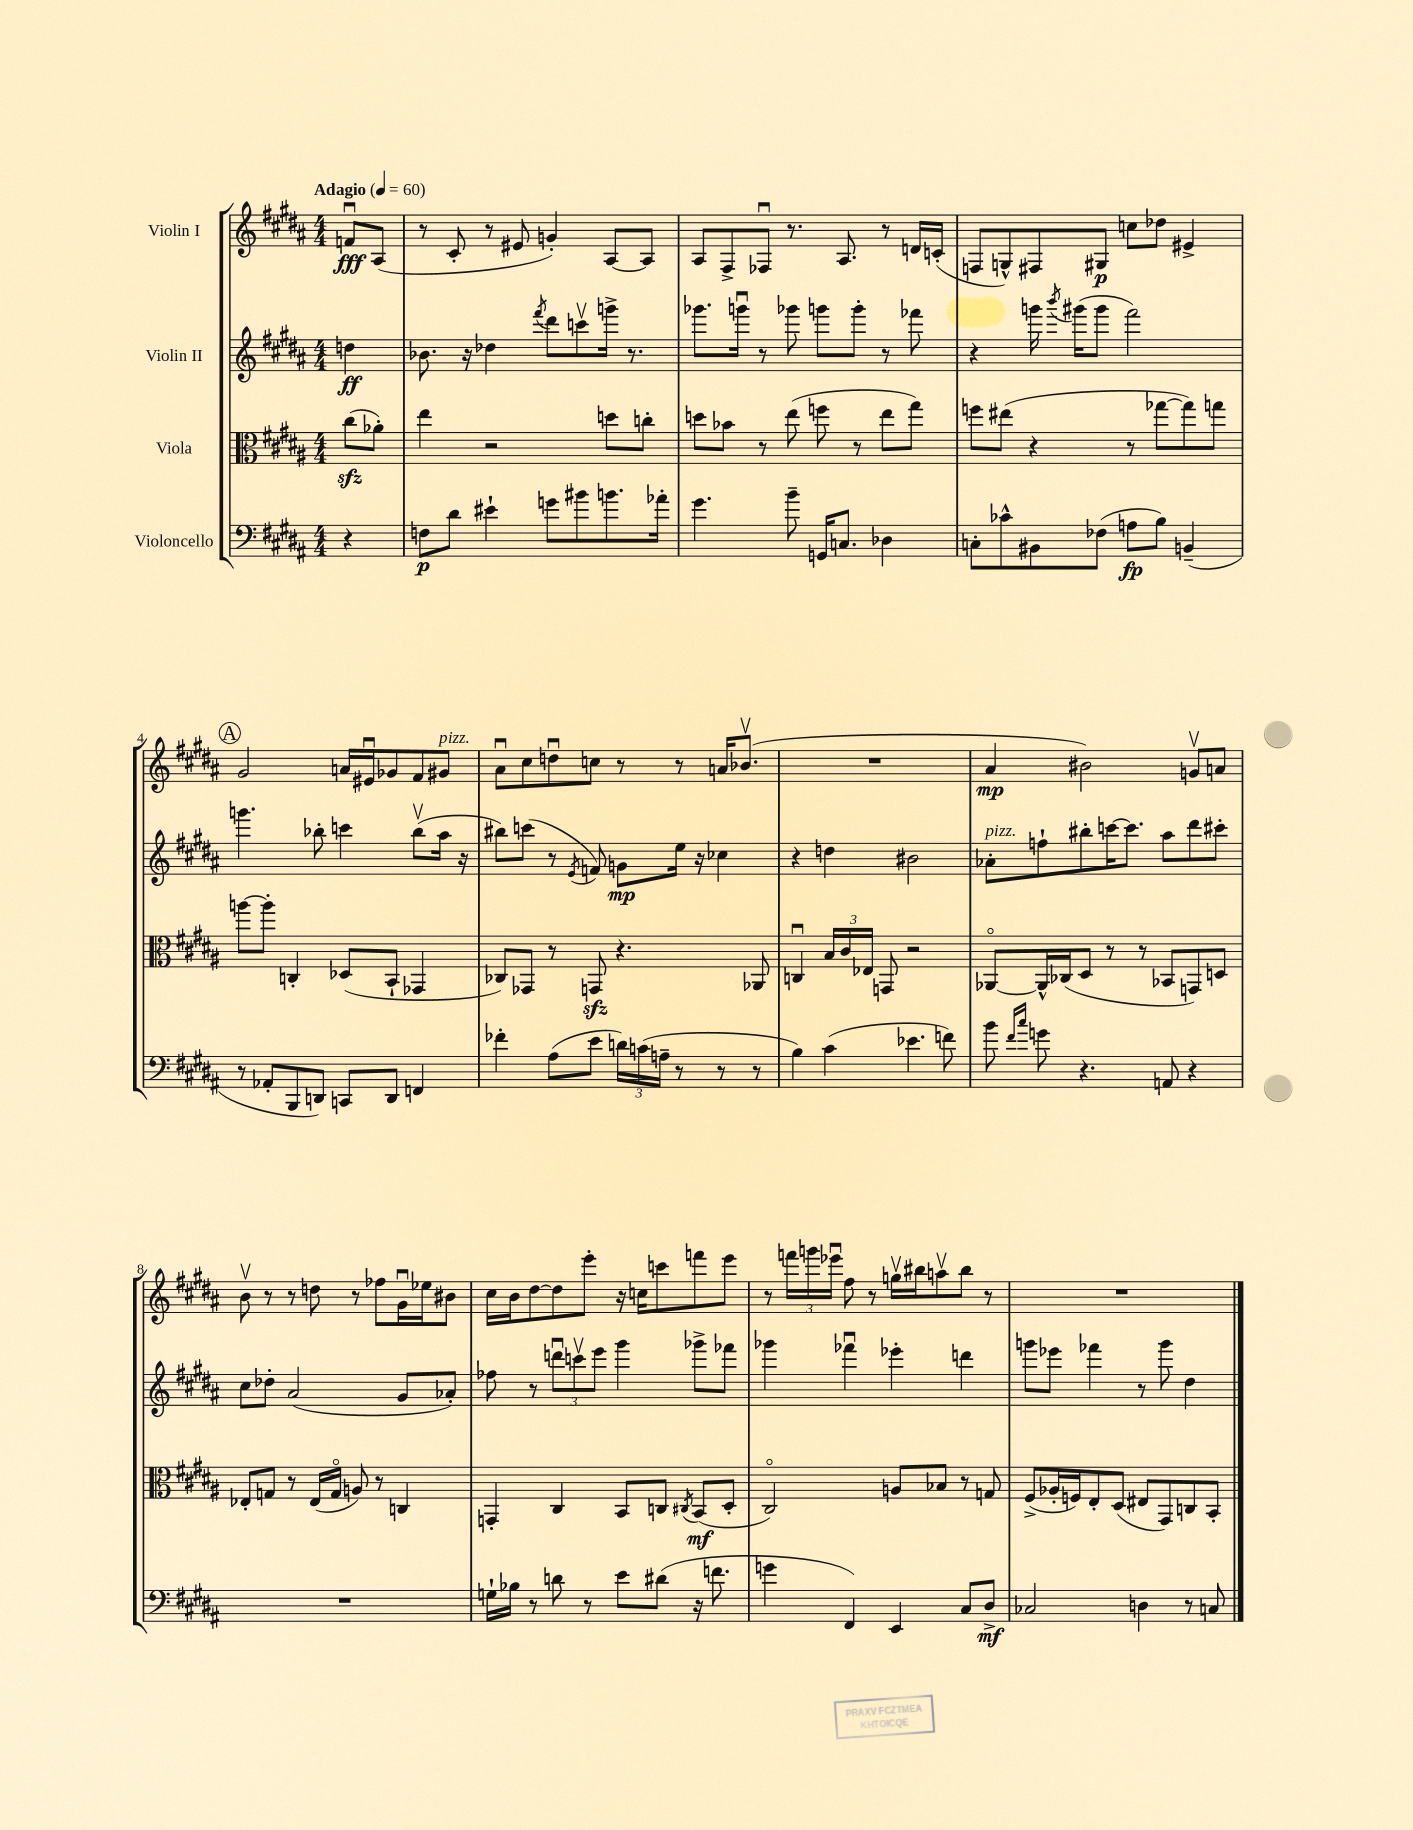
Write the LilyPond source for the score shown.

<<
\new StaffGroup <<
\new Staff = "s0" \with { instrumentName = "Violin I" } {
    \clef treble \key b \major \numericTimeSignature \time 4/4 \partial 4 \tempo "Adagio" 4 = 60
    \autoBeamOff f'8[\downbow\fff ais8]( |
    r8 cis'8-. r8 eis'8 g'4-.) ais8[~ ais8] |
    ais8[ fis8-> fes8]\downbow r8. ais8. r8 d'16[ c'16]-.( |
    f8[ g8-^) fis8 gis8]\p c''8[ des''8] eis'4-> |
    \mark \markup { \circle "A" } gis'2 a'16[ eis'16\downbow ges'8 fis'8 gis'8]^\markup { \italic "pizz." } |
    ais'8[\downbow cis''8 d''8\downbow c''8] r8 r8 a'16[ bes'8.]\upbow( |
    R1 |
    ais'4\mp bis'2) g'8[\upbow a'8] |
    b'8\upbow r8 r8 d''8 r8 fes''8[ gis'16\downbow ees''16 bis'8] |
    cis''16[ b'16 dis''8~ dis''8 e'''8]-. r16 c''16[ c'''8 f'''8 e'''8] |
    r8 \tuplet 3/2 { f'''16[ g'''16 ees'''16]\downbow } fis''8 r8 g''16[\upbow bis''16 a''8\upbow bis''8] r8 |
    R1 \bar "|." |
}
\new Staff = "s1" \with { instrumentName = "Violin II" } {
    \clef treble \key b \major \numericTimeSignature \time 4/4 \partial 4
    \autoBeamOff d''4\ff |
    bes'8. r16 des''4 \acciaccatura { fis'''8 } dis'''8[ c'''8\upbow g'''16]-> r8. |
    ges'''8.[ g'''16]\downbow r8 ges'''8 g'''8[ g'''8]-. r8 fes'''8 |
    r4 g'''16 \acciaccatura { b'''8 } gis'''16[( gis'''8] fis'''2) |
    \mark \markup { \circle "A" } g'''4. bes''8-. c'''4 bes''8[\upbow( ais''16] r16 |
    bis''8[) c'''8]( r8 \acciaccatura { e'8 } f'8) g'8[\mp e''16] r16 ces''4 |
    r4 d''4 bis'2 |
    aes'8[-.^\markup { \italic "pizz." } f''8-! bis''8-. c'''16~ c'''8.] ais''8[ dis'''8 cis'''8]-. |
    cis''8[ des''8]-. ais'2( gis'8[ aes'8]-.) |
    fes''8 r8 \tuplet 3/2 { d'''8[\downbow c'''8\upbow e'''8] } gis'''4 ges'''8[-> fes'''8] |
    ges'''4 fes'''4\downbow ees'''4-. d'''4 |
    g'''8[ ees'''8] fes'''4 r8 g'''8 dis''4 \bar "|." |
}
\new Staff = "s2" \with { instrumentName = "Viola" } {
    \clef alto \key b \major \numericTimeSignature \time 4/4 \partial 4
    \autoBeamOff cis''8[\sfz( aes'8]-.) |
    e''4 r2 d''8[ c''8]-. |
    d''8[ bes'8] r8 e''8( f''8 r8 e''8[ gis''8]) |
    f''8[ eis''8]( r4 r8 ges''8[~ ges''8) g''8] |
    \mark \markup { \circle "A" } a''8[~ a''8]-. c4-. des8[( b,8]-! ges,4 |
    ces8[) ges,8] r8 g,8\sfz r4. aes,8 |
    c4\downbow \tuplet 3/2 { b16[ cis'16 ees16] } g,8 r2 |
    aes,8[~\flageolet aes,16-^ ces16( dis8] r8 r8 bes,8[ g,8) d8] |
    ees8[-. g8] r8 ees16[( g16]\flageolet a8) r8 c4 |
    g,4-. cis4 b,8[ c8] \acciaccatura { cis8 } b,8[\mf( dis8]-. |
    cis2\flageolet) a8[ bes8] r8 g8 |
    fis8[->( aes16-. f16) e8-. dis8]( eis8[ gis,8) c8 b,8]-. \bar "|." |
}
\new Staff = "s3" \with { instrumentName = "Violoncello" } {
    \clef bass \key b \major \numericTimeSignature \time 4/4 \partial 4
    \autoBeamOff r4 |
    f8[\p dis'8] eis'4-! g'8[ bis'8 b'8. aes'16]-. |
    gis'4. b'8-- g,16[ c8.] des4 |
    c8[-. ces'8-^ bis,8 fes8]( a8[\fp b8]) b,4--( |
    \mark \markup { \circle "A" } r8 aes,8[-. b,,8 d,8]) c,8[ d,8] f,4 |
    fes'4-. ais8[( e'8] \tuplet 3/2 { d'16[) c'16( a16]-- } r8 r8 r8 |
    b4) cis'4( ees'4. f'8) |
    b'8 \grace { fis'16[ cis''16] } g'8 r4. a,8 r4 |
    R1 |
    g16[-! bes16] r8 d'8 r8 e'8[ dis'8]( r16 f'8. |
    g'4 fis,4) e,4 cis8[ dis8]->\mf |
    ces2 d4 r8 c8 \bar "|." |
}
>>
>>
